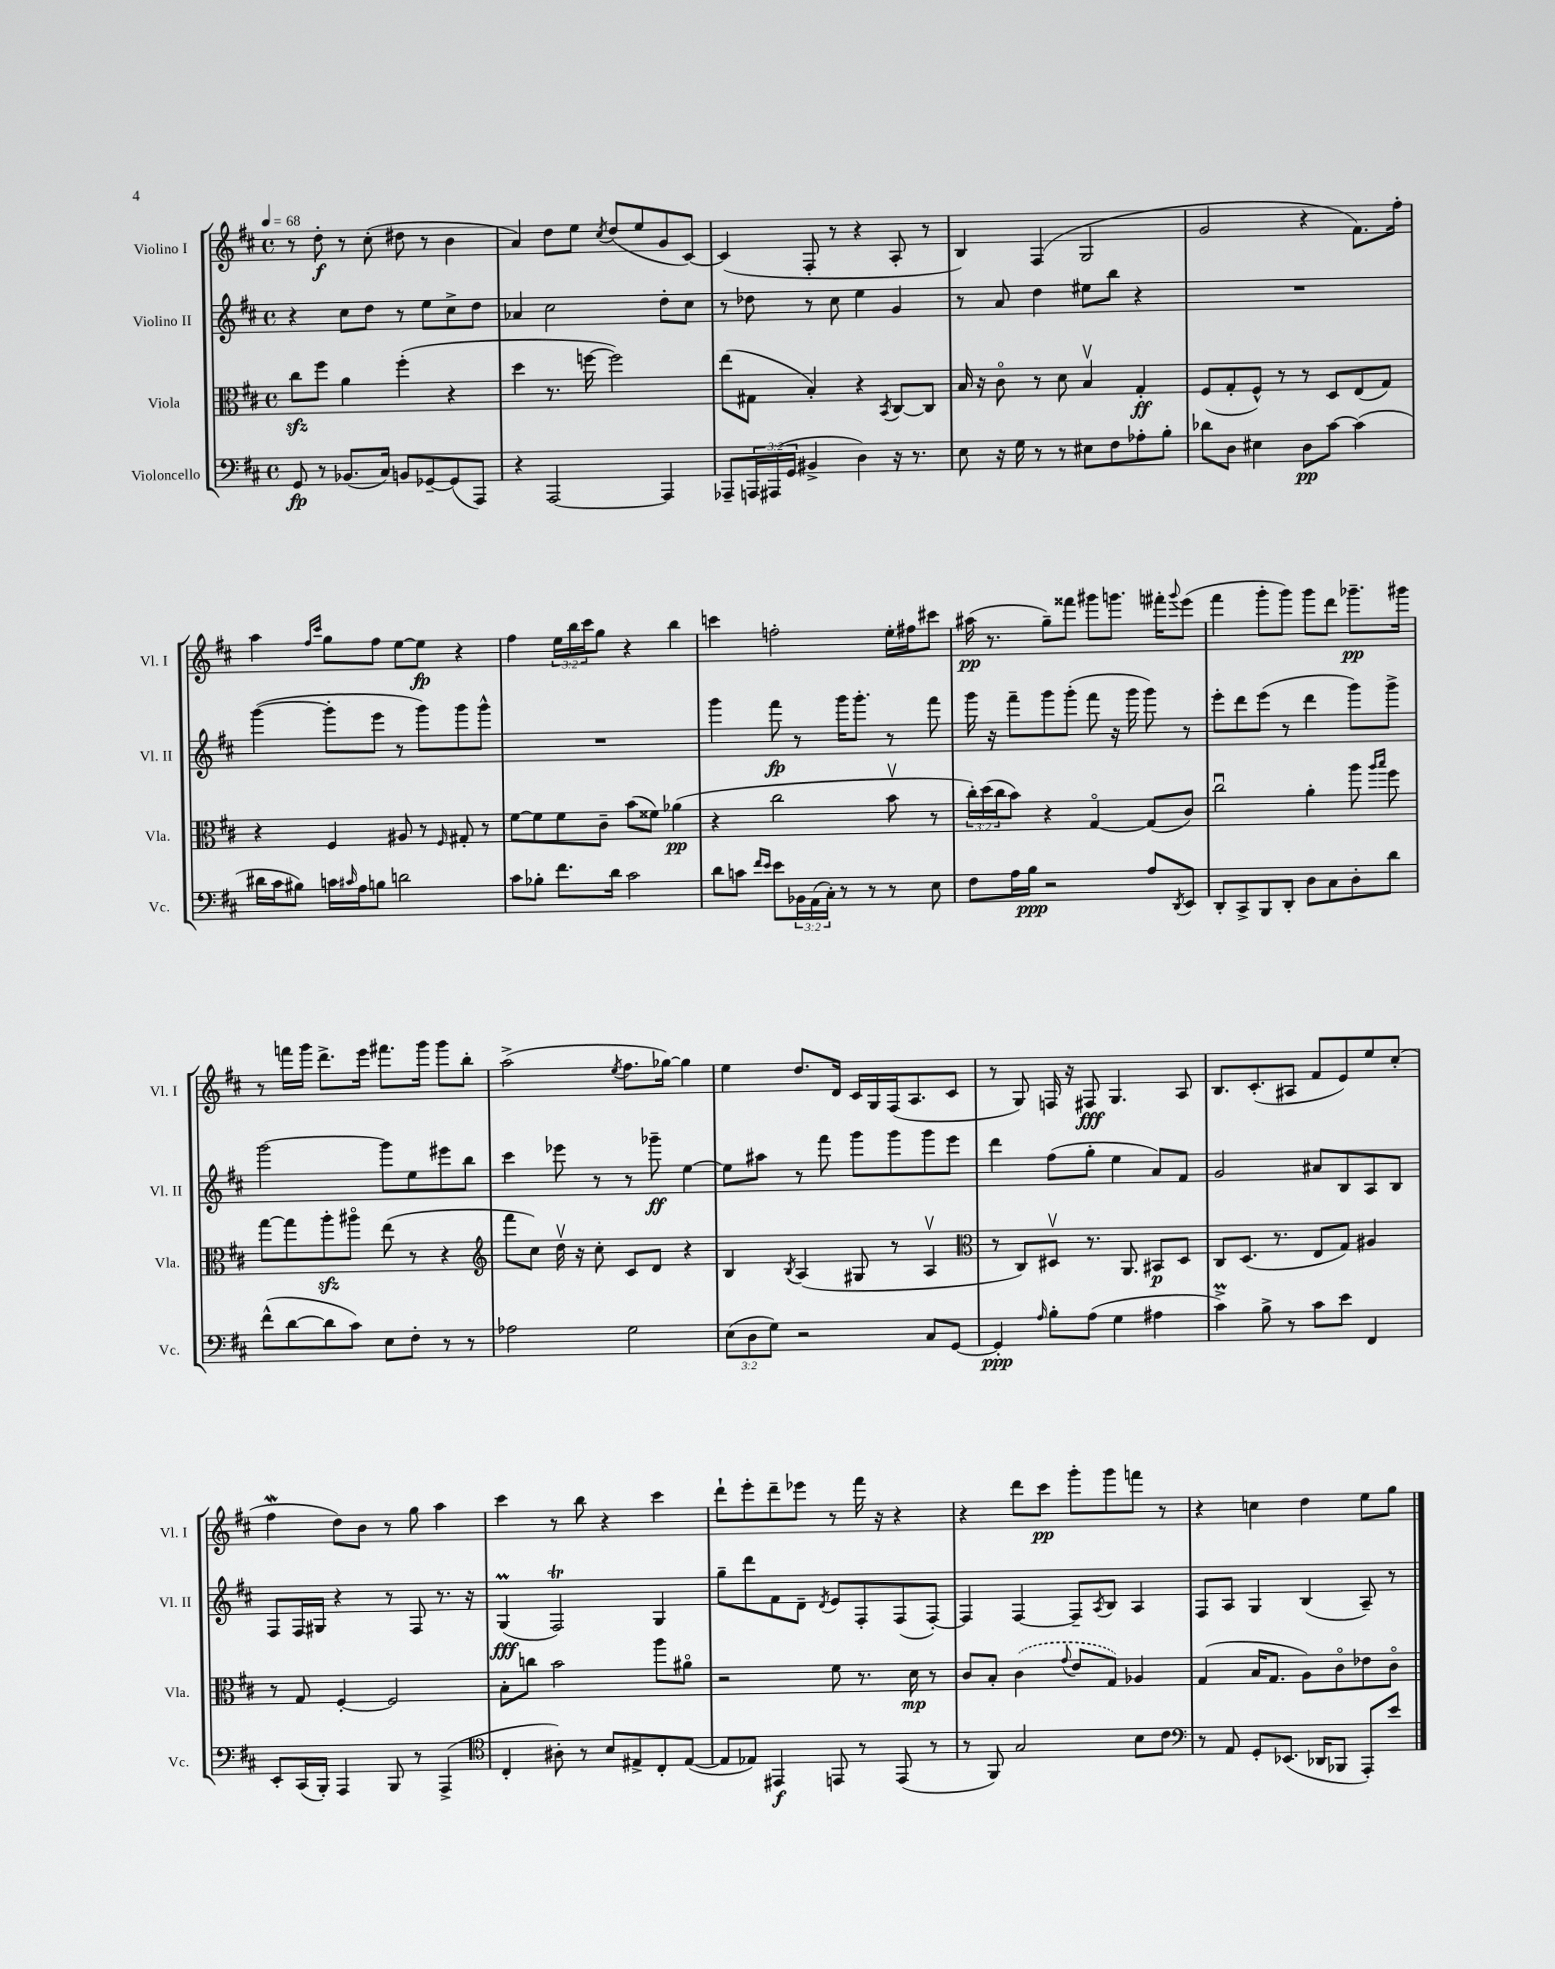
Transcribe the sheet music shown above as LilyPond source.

<<
\new StaffGroup <<
\new Staff = "s0" \with { instrumentName = "Violino I" shortInstrumentName = "Vl. I" } {
    \clef treble \key d \major \defaultTimeSignature \time 4/4 \override Staff.TupletNumber.text = #tuplet-number::calc-fraction-text \tempo 4 = 68
    r8 d''8-.\f r8 cis''8-.( dis''8 r8 b'4 |
    a'4) d''8 e''8 \acciaccatura { cis''8 } d''8( e''8 g'8 cis'8~) |
    cis'4( fis8-. r8 r4 a8-. r8 |
    b4) fis4( g2 |
    g'2 r4 fis'8.) fis''16-. |
    a''4 \grace { fis''16 cis'''16 } g''8 fis''8 e''8~ e''8\fp r4 |
    fis''4 \tuplet 3/2 { e''16 b''16 cis'''16 } g''8 r4 b''4 |
    c'''4 f''2-. e''16-. fis''16 cis'''8 |
    ais''16\pp( r8. g''8--) fisis'''8 gis'''8 g'''8. fis'''16-. \appoggiatura { g'''8 } e'''8( |
    fis'''4 g'''8-. g'''8) g'''8 d'''8 ges'''8.--\pp gis'''16 |
    r8 f'''16 g'''16 d'''8.-> e'''16 fis'''8. g'''16 g'''8 b''8-. |
    a''2->( \acciaccatura { e''8 } fis''8. ges''16~) ges''4 |
    e''4 d''8. d'16 cis'16 g16 fis16( a8. cis'8 |
    r8 g8) f16 r16 fis8\fff g4. a8 |
    b8. cis'8.-.( ais8 fis'8 e'8) e''8 cis''8-.( |
    fis''4\mordent d''8) b'8 r8 g''8 a''4 |
    cis'''4 r8 b''8 r4 cis'''4 |
    d'''8-! e'''8-. d'''8-- ees'''8 r8 fis'''16 r16 r4 |
    r4 d'''8 cis'''8\pp g'''8-. g'''8 f'''8 r8 |
    r4 c''4 d''4 e''8 g''8 \bar "|." |
}
\new Staff = "s1" \with { instrumentName = "Violino II" shortInstrumentName = "Vl. II" } {
    \clef treble \key d \major \defaultTimeSignature \time 4/4
    r4 cis''8 d''8 r8 e''8 cis''8-> d''8 |
    aes'4 cis''2 d''8-. cis''8 |
    r8 des''8 r8 cis''8 e''4 g'4 |
    r8 a'8 d''4 eis''8 b''8 r4 |
    R1 |
    g'''4~( g'''8-. e'''8 r8 g'''8) g'''8 g'''8-^ |
    R1 |
    g'''4 fis'''8\fp r8 g'''16 g'''8.-. r8 fis'''8 |
    g'''16 r16 fis'''8-- g'''8 g'''8-.( fis'''8 r16 g'''16 g'''8) r8 |
    e'''8-. d'''8 e'''8( r8 d'''4 g'''8) g'''8-> |
    g'''2~ g'''8 e''8 eis'''8 b''8 |
    cis'''4 ees'''8 r8 r8 ges'''8--\ff e''4~ |
    e''8 ais''8 r8 fis'''8 g'''8 g'''8 g'''8 e'''8 |
    d'''4 fis''8( g''8-. e''4 a'8) fis'8 |
    g'2 ais'8 b8 a8 b8 |
    fis8 fis16 gis16 r4 r8 fis8 r8. r16 |
    g4\prall\fff( fis2\trill) g4 |
    g''8-- d'''8 fis'8 d'8-- \acciaccatura { d'8 } e'8 fis8-. fis8( fis8~-.) |
    fis4 fis4~ fis8-- \acciaccatura { a8 } b8 a4 |
    fis8 a8 g4 b4( a8--) r8 \bar "|." |
}
\new Staff = "s2" \with { instrumentName = "Viola" shortInstrumentName = "Vla." } {
    \clef alto \key d \major \defaultTimeSignature \time 4/4 \override Staff.TupletNumber.text = #tuplet-number::calc-fraction-text
    cis''8\sfz fis''8 a'4 fis''4-.( r4 |
    d''4 r8. f''16~ f''2) |
    e''8( gis8 b4-.) r4 \acciaccatura { b,8 } cis8~ cis8 |
    b16 r16 cis'8\flageolet r8 d'8 b4\upbow g4-.\ff |
    fis8( g8-. fis8-^) r8 r8 d8 e8( g8) |
    r4 fis4 ais8 r8 \grace { fis16 } gis8-. r8 |
    fis'8~ fis'8 fis'8 cis'8-- b'8( fisis'8) aes'4\pp( |
    r4 cis''2 b'8\upbow r8 |
    \tuplet 3/2 { cis''16-.) d''16( cis''16 } b'8) r4 g4~\flageolet g8( cis'8) |
    cis''2\downbow a'4-. a''8 \grace { a''16 b''16 } fis''8 |
    g''8~ g''8 a''8-.\sfz ais''8\flageolet e''8( r8 r4 |
    \clef treble fis'''8 cis''8) d''16\upbow r16 cis''8-. cis'8 d'8 r4 |
    b4 \acciaccatura { b8 } a4( gis8 r8 a4\upbow |
    \clef alto r8 cis8) dis8\upbow r8. a,8. bis,8\p dis8 |
    cis8 d8.( r8. e8 g8) ais4 |
    r8 g8 fis4~-. fis2 |
    b8-. c''8 b'2 a''8 ais'8\flageolet |
    r2 fis'8 r8. d'16\mp r8 |
    cis'8 b8-. \once \slurDashed cis'4( \appoggiatura { g'8 } e'8 g8) aes4 |
    g4( b16 g8. a8) cis'8\flageolet ees'8 cis'8\flageolet \bar "|." |
}
\new Staff = "s3" \with { instrumentName = "Violoncello" shortInstrumentName = "Vc." } {
    \clef bass \key d \major \defaultTimeSignature \time 4/4 \override Staff.TupletNumber.text = #tuplet-number::calc-fraction-text
    g,8\fp r8 bes,8.( cis16) b,8 ges,8~-- ges,8( a,,8) |
    r4 a,,2~ a,,4 |
    aes,,8-- \tuplet 3/2 { a,,16 ais,,16( g,16 } bis,4-> d4) r16 r8. |
    e8 r16 g16 r8 r8 eis8 fis8 aes8-. b8-. |
    des'8 d8 eis4 d8\pp cis'8~ cis'4( |
    dis'16 cis'16 bis8) c'16 \grace { cis'16 } a16 b8 d'2 |
    cis'8 bes8-. fis'8. d'16 cis'2 |
    d'8 c'8 \grace { fis'16 e'16 } e'8 \tuplet 3/2 { bes,16 a,16( cis16-.) } r8 r8 r8 e8 |
    fis8 a16 b16\ppp r2 a8 \acciaccatura { d,8 } e,8 |
    d,8-. cis,8-> b,,8 d,8-. d8 cis8 d8-. d'8 |
    fis'8-^( d'8~ d'8 cis'8) e8 fis8-. r8 r8 |
    aes2 g2 |
    \tuplet 3/2 { e8( d8 g8) } r2 cis8 g,8~ |
    g,4-.\ppp \grace { a16 } b8-. a8( g4 ais4 |
    cis'4->\prall) b8-> r8 cis'8 e'8 fis,4 |
    e,8-. cis,16( b,,16-.) a,,4 b,,8 r8 a,,4->( |
    \clef tenor cis4-. ais8-.) r8 b8 eis8-> cis8-. eis8~( |
    eis8 ees8) eis,4\f e,8 r8 e,8( r8 |
    r8 fis,8) g2 b8 cis'8 |
    \clef bass r8 a,8 g,8-. ees,8.( des,16 bes,,8 a,,8-.) e'8 \bar "|." |
}
>>
>>
\layout { \context { \Score \remove "Bar_number_engraver" } }
